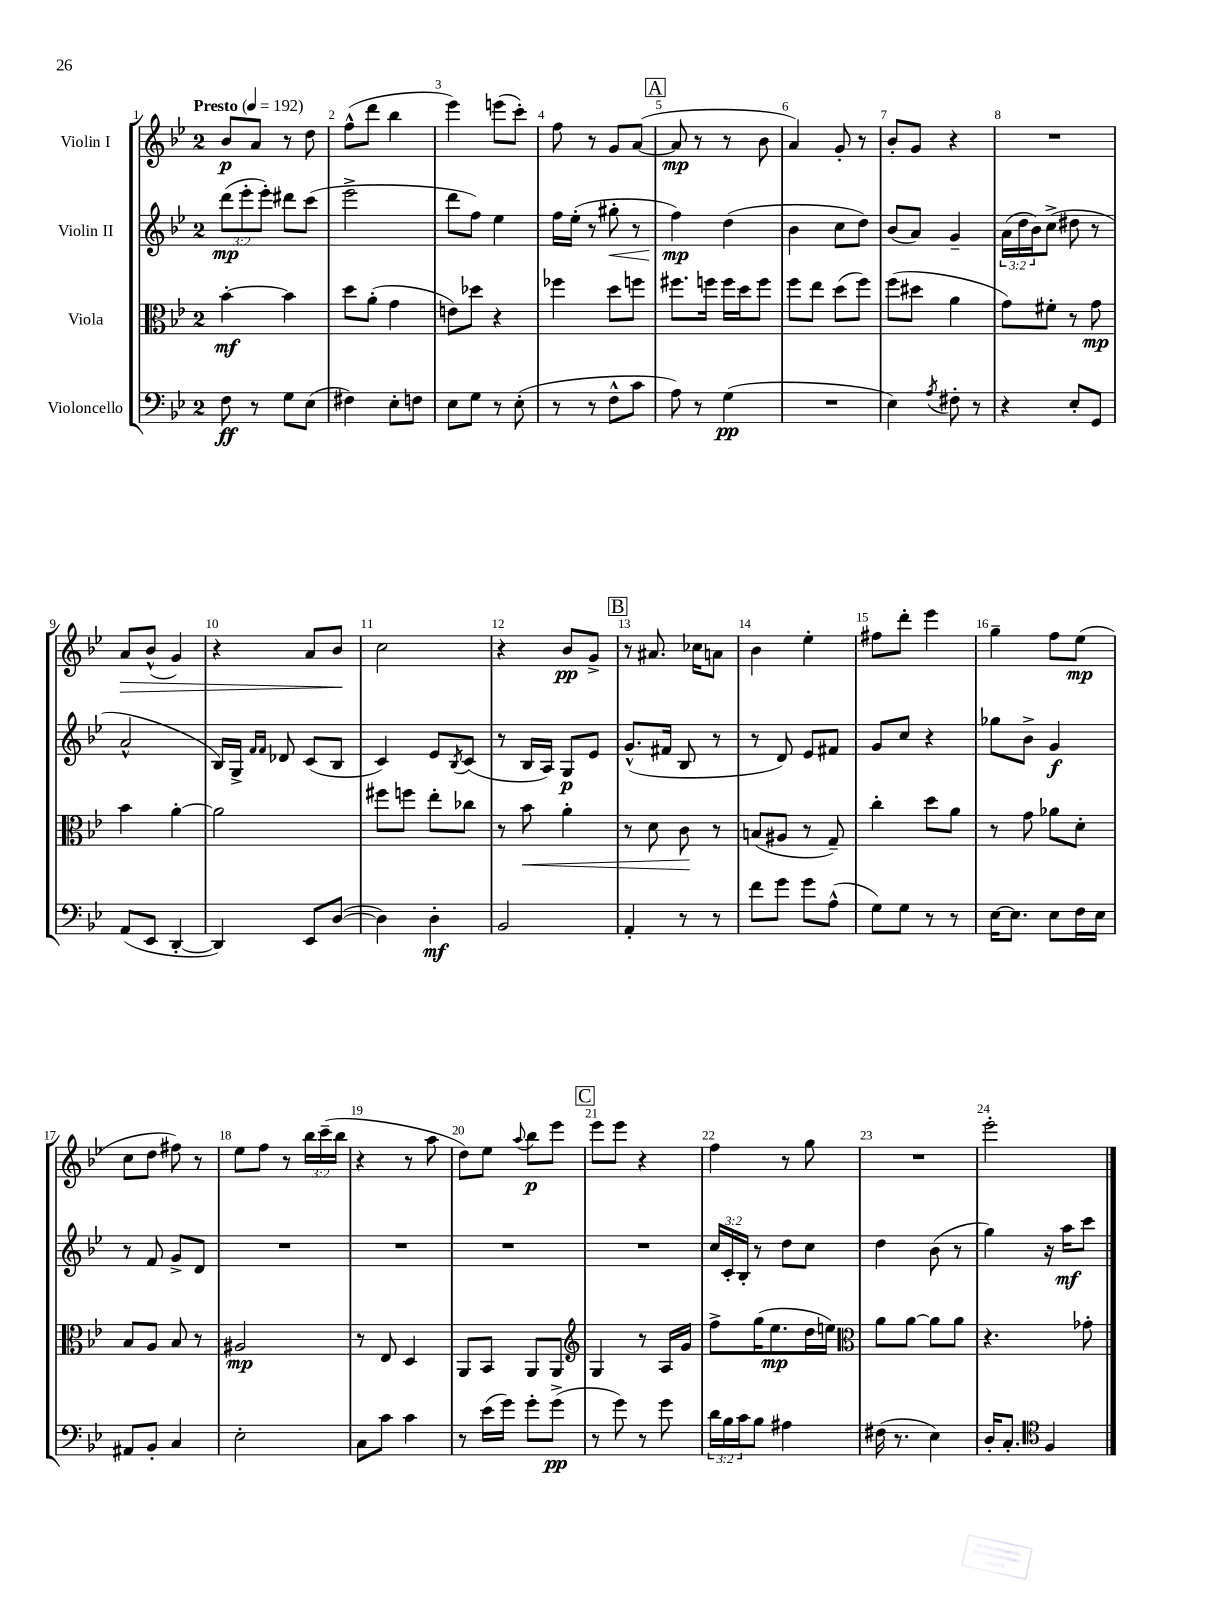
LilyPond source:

<<
\new StaffGroup <<
\new Staff = "s0" \with { instrumentName = "Violin I" } {
    \clef treble \key bes \major \once \override Staff.TimeSignature.style = #'single-digit \time 2/4 \override Staff.TupletNumber.text = #tuplet-number::calc-fraction-text \tempo "Presto" 4 = 192
    bes'8\p a'8 r8 d''8 |
    f''8-^( d'''8 bes''4 |
    ees'''4) e'''8( c'''8-.) |
    f''8 r8 g'8 a'8~( |
    \mark \markup { \box "A" } a'8\mp r8 r8 bes'8 |
    a'4) g'8-. r8 |
    bes'8-. g'8 r4 |
    R2 |
    a'8\> bes'8-^( g'4) |
    r4 a'8 bes'8\! |
    c''2 |
    r4 bes'8\pp g'8-> |
    \mark \markup { \box "B" } r8 ais'8. ces''16 a'8 |
    bes'4 ees''4-. |
    fis''8 d'''8-. ees'''4 |
    g''4-- f''8 ees''8\mp( |
    c''8 d''8 fis''8) r8 |
    ees''8 f''8 r8 \tuplet 3/2 { bes''16 c'''16--( bes''16 } |
    r4 r8 a''8 |
    d''8) ees''8 \appoggiatura { a''8 } bes''8\p ees'''8 |
    \mark \markup { \box "C" } ees'''8 ees'''8 r4 |
    f''4 r8 g''8 |
    R2 |
    ees'''2-. \bar "|." |
}
\new Staff = "s1" \with { instrumentName = "Violin II" } {
    \clef treble \key bes \major \once \override Staff.TimeSignature.style = #'single-digit \time 2/4 \override Staff.TupletNumber.text = #tuplet-number::calc-fraction-text
    \tuplet 3/2 { d'''8\mp( ees'''8-. ees'''8-.) } dis'''8 c'''8( |
    ees'''2-> |
    d'''8 f''8) ees''4 |
    f''16 ees''16-.( r8 gis''8-.\< r8 |
    \mark \markup { \box "A" } f''4\mp\!) d''4( |
    bes'4 c''8 d''8) |
    bes'8( a'8) g'4-- |
    \tuplet 3/2 { a'16( d''16 bes'16) } c''8->( dis''8 r8 |
    a'2-^ |
    bes16) g16-> \grace { f'16 f'16 } des'8 c'8( bes8 |
    c'4) ees'8 \acciaccatura { bes8 } c'8( |
    r8 bes16 a16) g8\p ees'8 |
    \mark \markup { \box "B" } g'8.-^( fis'16 bes8 r8 |
    r8 d'8) ees'8 fis'8 |
    g'8 c''8 r4 |
    ges''8 bes'8-> g'4\f |
    r8 f'8 g'8-> d'8 |
    R2 |
    R2 |
    R2 |
    \mark \markup { \box "C" } R2 |
    \tuplet 3/2 { c''16 c'16-. bes16-. } r8 d''8 c''8 |
    d''4 bes'8( r8 |
    g''4) r16 a''16\mf c'''8 \bar "|." |
}
\new Staff = "s2" \with { instrumentName = "Viola" } {
    \clef alto \key bes \major \once \override Staff.TimeSignature.style = #'single-digit \time 2/4
    bes'4~-.\mf bes'4 |
    d''8 a'8-.( g'4 |
    e'8) des''8 r4 |
    fes''4 d''8 f''8 |
    \mark \markup { \box "A" } fis''8. f''16 f''16 d''16 f''8 |
    f''8 ees''8 d''8( f''8) |
    f''8( dis''8 a'4 |
    g'8) fis'8-. r8 g'8\mp |
    bes'4 a'4~-. |
    a'2 |
    fis''8 f''8 ees''8-. ces''8 |
    r8 bes'8\< a'4-. |
    \mark \markup { \box "B" } r8 d'8 c'8\! r8 |
    b8( ais8 r8 g8--) |
    c''4-. d''8 a'8 |
    r8 g'8 aes'8 d'8-. |
    bes8 a8 bes8 r8 |
    ais2\mp |
    r8 ees8 d4 |
    a,8 bes,8 a,8 a,8 |
    \mark \markup { \box "C" } \clef treble g4 r8 a16 g'16 |
    f''8-> g''16( ees''8.\mp d''16 e''16) |
    \clef alto a'8 a'8~ a'8 a'8 |
    r4. ges'8-. \bar "|." |
}
\new Staff = "s3" \with { instrumentName = "Violoncello" } {
    \clef bass \key bes \major \once \override Staff.TimeSignature.style = #'single-digit \time 2/4 \override Staff.TupletNumber.text = #tuplet-number::calc-fraction-text
    f8\ff r8 g8 ees8( |
    fis4) ees8-. f8 |
    ees8 g8 r8 ees8-.( |
    r8 r8 f8-^ c'8 |
    \mark \markup { \box "A" } a8) r8 g4\pp( |
    R2 |
    ees4) \acciaccatura { a8 } fis8-. r8 |
    r4 ees8-. g,8 |
    a,8( ees,8 d,4~-. |
    d,4) ees,8 d8~( |
    d4) d4-.\mf |
    bes,2 |
    \mark \markup { \box "B" } a,4-. r8 r8 |
    f'8 g'8 g'8 a8-^( |
    g8) g8 r8 r8 |
    ees16~ ees8. ees8 f16 ees16 |
    ais,8 bes,8-. c4 |
    ees2-. |
    c8 c'8 c'4 |
    r8 ees'16( g'16) g'8-. g'8->\pp( |
    \mark \markup { \box "C" } r8 g'8) r8 g'8 |
    \tuplet 3/2 { d'16 bes16 c'16 } bes8 ais4 |
    fis16( r8. ees4) |
    d16-. c8.-. \clef tenor f4 \bar "|." |
}
>>
>>
\layout { \context { \Score \override BarNumber.break-visibility = ##(#f #t #t) barNumberVisibility = #all-bar-numbers-visible } }
